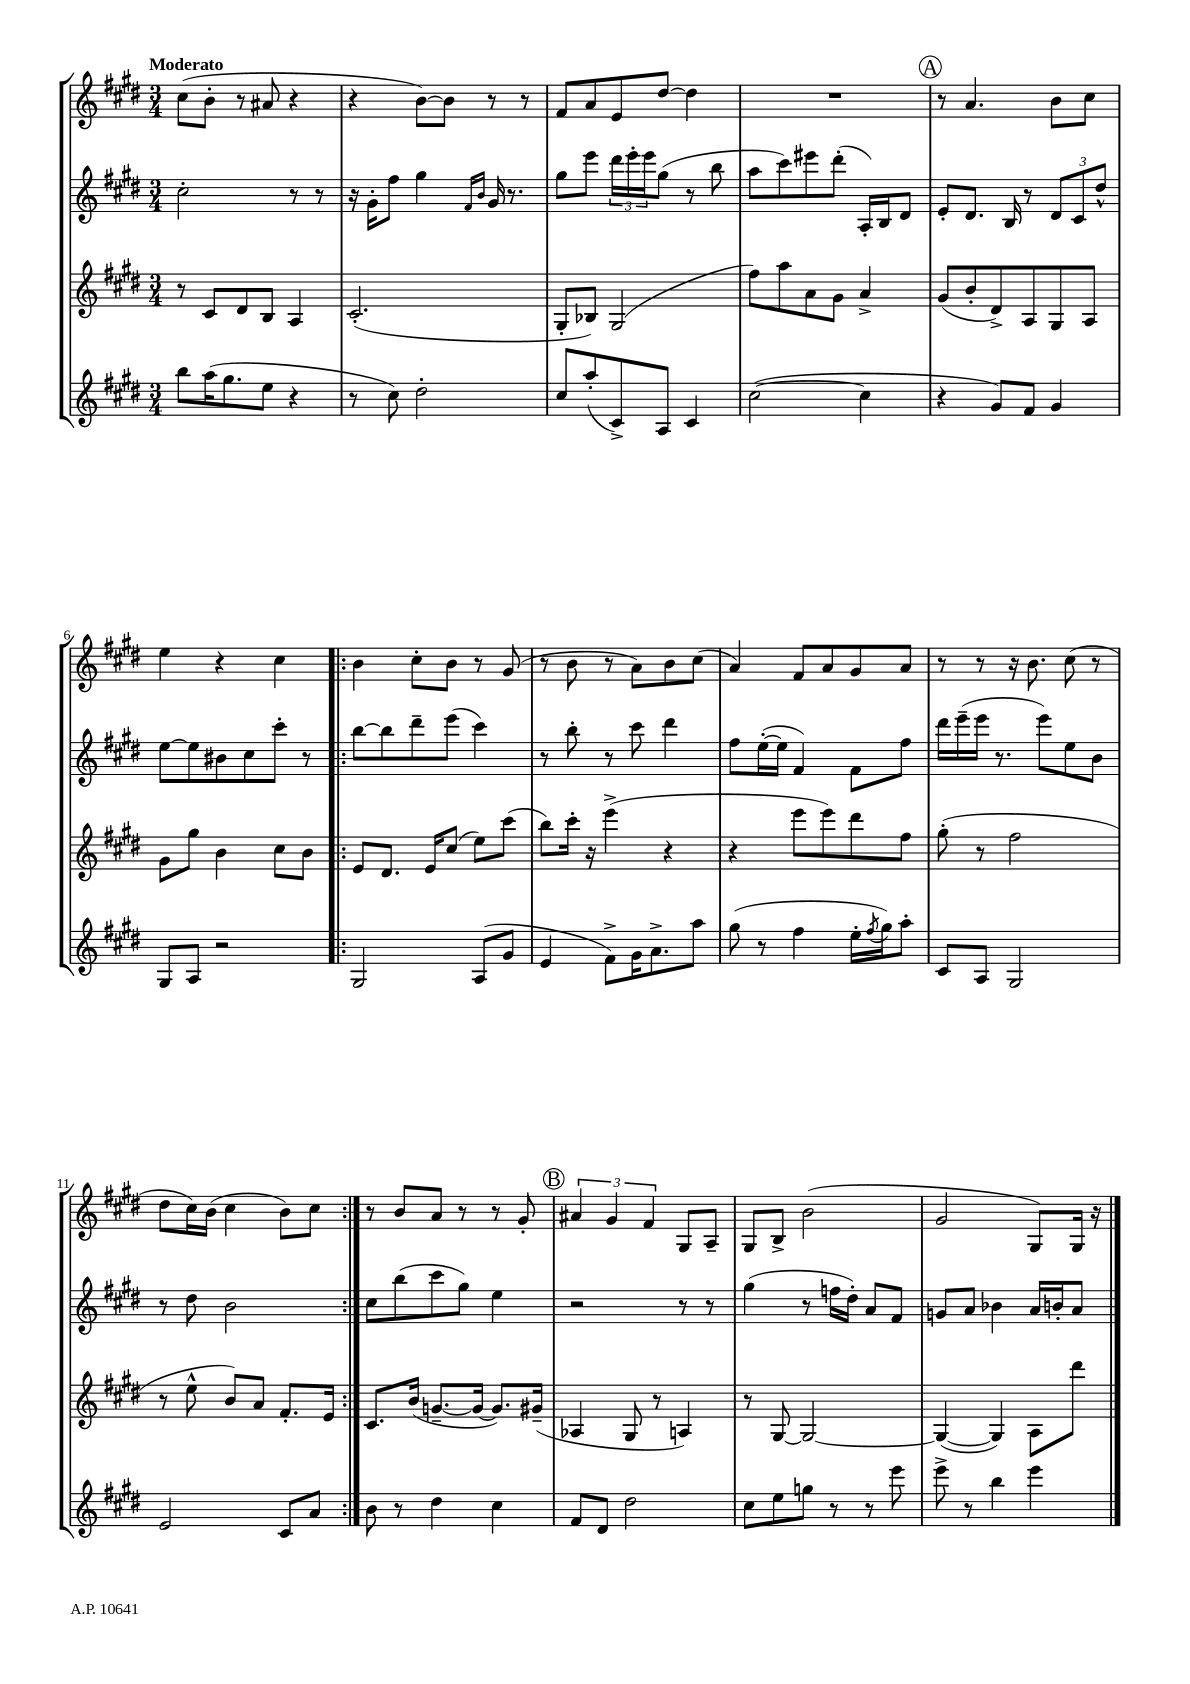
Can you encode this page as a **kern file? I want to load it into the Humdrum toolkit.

**kern	**kern	**kern	**kern
*part4	*part3	*part2	*part1
*staff4	*staff3	*staff2	*staff1
*clefG2	*clefG2	*clefG2	*clefG2
*k[f#c#g#d#]	*k[f#c#g#d#]	*k[f#c#g#d#]	*k[f#c#g#d#]
*M3/4	*M3/4	*M3/4	*M3/4
=1	=1	=1	=1
!	!	!	!LO:TX:a:B:t=Moderato
8bb\L	8r	2cc#'\	(8cc#\L
(16aa\K	8c#/L	.	8b'\J
8.gg#\	.	.	.
.	8d#/	.	8r
8ee\J	8B/J	.	8a#X/
4r	4A/	8r	4r
.	.	8r	.
=2	=2	=2	=2
8r	(2.c#'/	16r	4r
.	.	16g#'\KL	.
8cc#\)	.	8ff#\J	.
2dd#'\	.	4gg#\	[8b\L)
.	.	.	8b\J]
.	.	16qqf#/LL	.
.	.	16qqb/JJ	.
.	.	16g#/	8r
.	.	8.r	.
.	.	.	8r
=3	=3	=3	=3
8cc#/L	8G#'/L	8gg#\L	8f#/L
(8aa'/	8B-X/J)	8eee\J	8a/
8c#^/)	(2G#/	24ddd#\LL	8e/
.	.	24eee'\	.
.	.	24eee\J	.
8A/J	.	(8gg#\J	[8dd#/J
4c#/	.	8r	4dd#\]
.	.	8bb\	.
=4	=4	=4	=4
([2cc#\	8ff#\L)	8aa\L	2.r
.	8aa\	8ccc#\)	.
.	8a\	8eee#X\	.
.	8g#\J	(8ddd#'\J	.
4cc#\]	4a^/	16A'/LL)	.
.	.	16B/J	.
.	.	8d#/J	.
!!LO:REH:place=s1:t=A
=5	=5	=5	=5
4r	(8g#/L	8e'/L	8r
.	8b'/	8.d#/J	4.a/
8g#/L)	8d#^/)	.	.
.	.	16B/	.
8f#/J	8A/	8r	.
4g#/	8G#/	12d#/L	8b\L
.	.	12c#/	.
.	8A/J	.	8cc#\J
.	.	12dd#^^/J	.
!!LO:LB:g=z
=6	=6	=6	=6
8G#/L	8g#\L	[8ee\L	4ee\
8A/J	8gg#\J	8ee\]	.
2r	4b\	8b#X\	4r
.	.	8cc#\	.
.	8cc#\L	8ccc#'\J	4cc#\
.	8b\J	8r	.
=7!|:	=7!|:	=7!|:	=7!|:
2G#/	8e/L	[8bb\L	4b\
.	8.d#/J	8bb\]	.
.	.	8ddd#~\	8cc#'\L
.	16e/KL	.	.
.	(8cc#/J	(8eee\J	8b\J
(8A/L	8ee\L)	4ccc#\)	8r
8g#/J	(8ccc#\J	.	(8g#/
=8	=8	=8	=8
4e/	8bb\L)	8r	8r
.	16ccc#'\Jk	8bb'\	8b\
.	16r	.	.
8f#^\L)	(4eee^\	8r	8r
16g#\K	.	8ccc#\	8a\L)
8.a^\	.	.	.
.	4r	4ddd#\	8b\
8aa\J	.	.	(8cc#\J
=9	=9	=9	=9
(8gg#\	4r	8ff#\L	4a/)
8r	.	([16ee'\L	.
.	.	16ee\JJ]	.
4ff#\	8eee\L	4f#/)	8f#/L
.	8eee\)	.	8a/
16ee'\LL	8ddd#\	8f#\L	8g#/
8qff#/	.	.	.
16gg#\J)	.	.	.
8aa'\J	8ff#\J	8ff#\J	8a/J
=10	=10	=10	=10
8c#/L	(8gg#'\	16ddd#\LL	8r
.	.	(16eee~\	.
8A/J	8r	16eee\JJ	8r
.	.	8.r	.
2G#/	2ff#\	.	16r
.	.	.	8.b\
.	.	8eee\L)	.
.	.	8ee\	(8cc#\
.	.	8b\J	8r
!!LO:LB:g=z
=11	=11	=11	=11
2e/	8r	8r	8dd#\L
.	8ee^^\	8dd#\	16cc#\L)
.	.	.	(16b\JJ
.	8b/L)	2b\	4cc#\
.	8a/J	.	.
8c#/L	8.f#'/L	.	8b\L)
8a/J	.	.	8cc#\J
.	16e/Jk	.	.
=12:|!	=12:|!	=12:|!	=12:|!
8b\	8.c#/L	8cc#\L	8r
8r	.	(8bb\	8b/L
.	(16b/Jk	.	.
4dd#\	[8.gn~/L	8ccc#\	8a/J
.	.	8gg#\J)	8r
.	16g/Jk_	.	.
4cc#\	8.g/L])	4ee\	8r
.	.	.	8g#'/
.	(16g#X~/Jk	.	.
!!LO:REH:place=s1:t=B
=13	=13	=13	=13
8f#/L	4A-X/	2r	6a#X/
8d#/J	.	.	.
.	.	.	6g#/
2dd#\	8G#/	.	.
.	.	.	6f#/
.	8r	.	.
.	4An/)	8r	8G#/L
.	.	8r	8A~/J
=14	=14	=14	=14
8cc#\L	8r	(4gg#\	8G#/L
8ee\	[8G#/	.	8B^/J
8ggn\J	2G#/_	8r	(2b\
8r	.	16ffn\LL	.
.	.	16dd#'\JJ)	.
8r	.	8a/L	.
8eee\	.	8f#/J	.
=15	=15	=15	=15
8eee^\	(4G#/_	8gn/L	2g#/
8r	.	8a/J	.
4bb\	4G#/])	4b-X\	.
4eee\	8A\L	16a/LL	8G#/L)
.	.	16bn'/J	.
.	8ddd#\J	8a/J	16G#/Jk
.	.	.	16r
==	==	==	==
*-	*-	*-	*-
